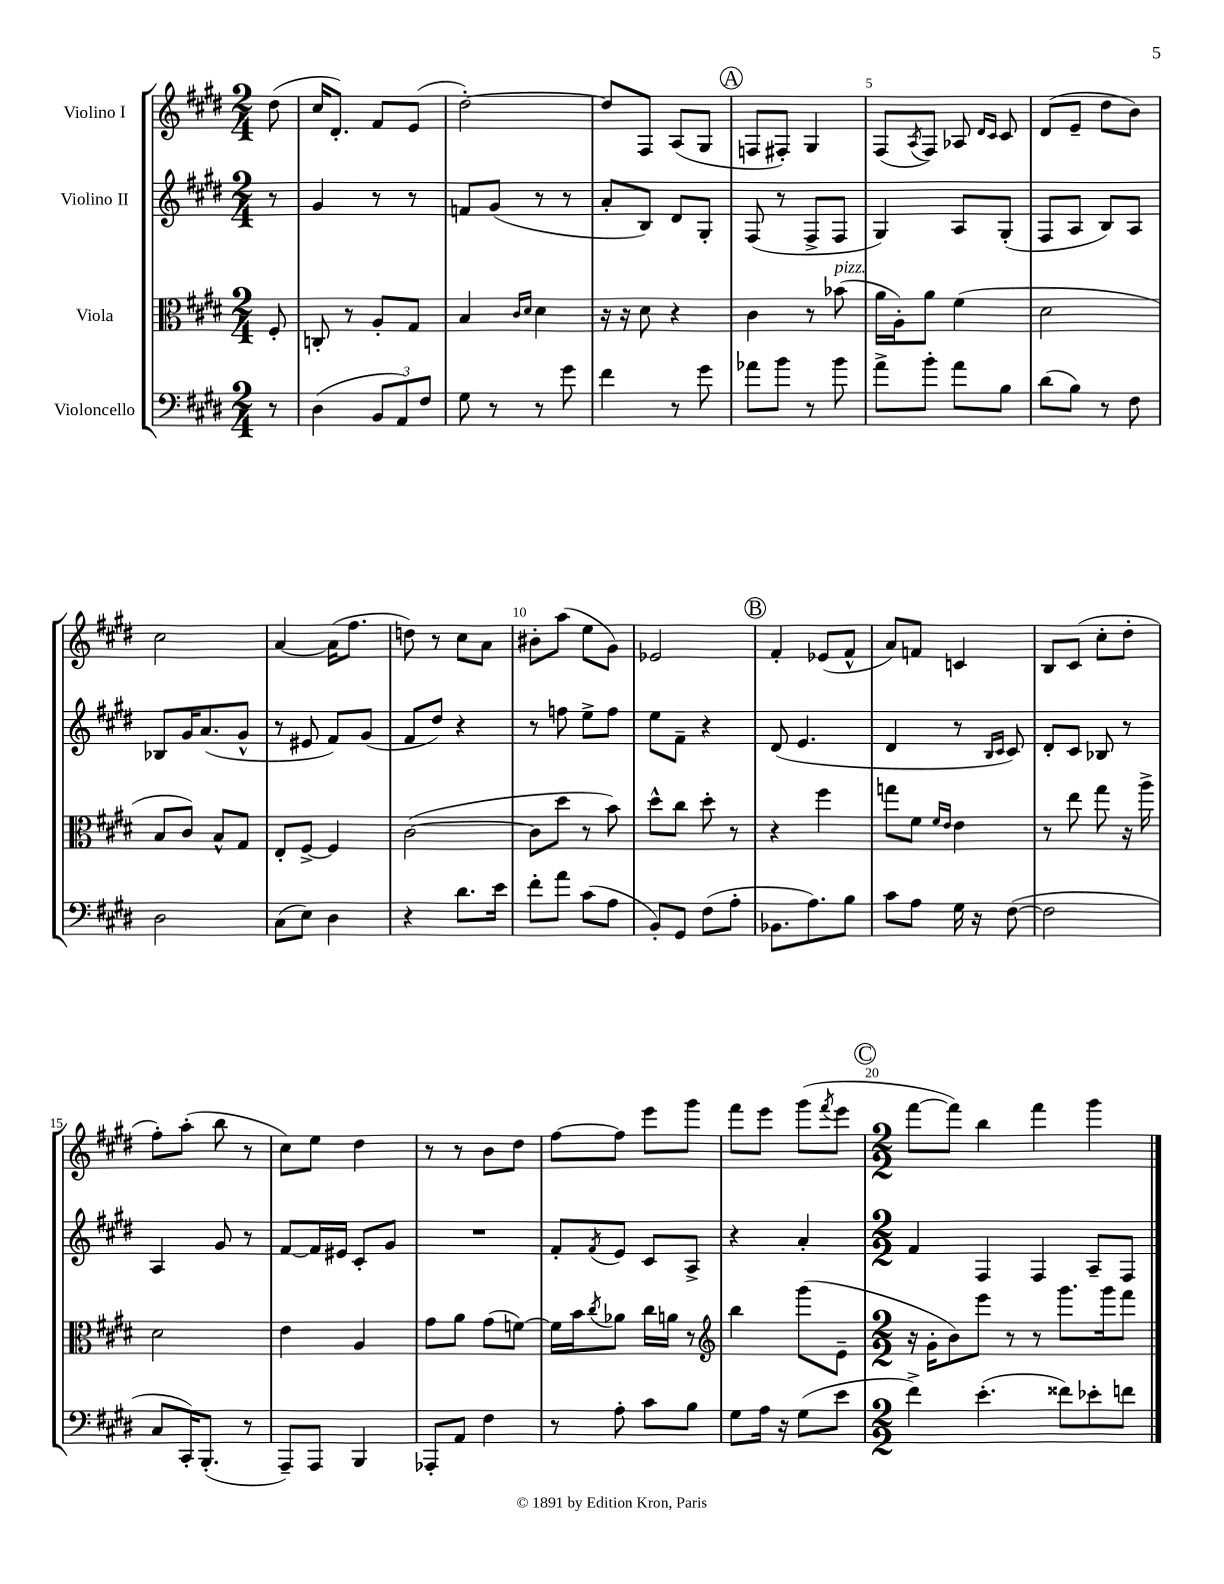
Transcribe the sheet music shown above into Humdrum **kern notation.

**kern	**kern	**kern	**kern
*staff4	*staff3	*staff2	*staff1
*clefF4	*clefC3	*clefG2	*clefG2
*k[f#c#g#d#]	*k[f#c#g#d#]	*k[f#c#g#d#]	*k[f#c#g#d#]
*M2/4	*M2/4	*M2/4	*M2/4
8r	8F#'	8r	(8dd#
=	=	=	=
(4D#	8C'	4g#	16cc#
.	.	.	8.d#')
.	8r	.	.
12BB	8A'	8r	8f#
12AA)	.	.	.
.	8G#	8r	(8e
12F#	.	.	.
=	=	=	=
8G#	4B	8f	[2dd#')
8r	.	(8g#	.
.	16qqc#	.	.
.	16qqd#	.	.
8r	4d#	8r	.
8g#	.	8r	.
=	=	=	=
4f#	16r	8a'	8dd#]
.	16r	.	.
.	8d#	8B)	8F#
8r	4r	8d#	(8A
8g#	.	8G#'	8G#
=	=	=	=
8a-	4c#	(8F#	8F
8b	.	8r	8F#')
8r	8r	8F#^	4G#
8b	(8b-	8F#	.
=	=	=	=
8a^	16a	4G#)	(8F#
.	16A')	.	.
.	.	.	8qA
8b'	8a	.	8F#)
8a	(4f#	8A	8A-
.	.	.	16qqd#
.	.	.	16qqc#
8B	.	(8G#'	8c#
=	=	=	=
(8d#	2d#	8F#	(8d#
8B)	.	8A	8e~
8r	.	8B)	8dd#
8F#	.	8A	8b)
=	=	=	=
2D#	8B	8B-	2cc#
.	8c#)	16g#	.
.	.	(8.a	.
.	8B^^	.	.
.	8G#	8g#^^	.
=	=	=	=
(8C#	8E'	8r	[4a
8E)	[8F#^	8e#	.
4D#	4F#]	8f#)	(16a]
.	.	.	8.ff#
.	.	(8g#	.
=	=	=	=
4r	([2c#	8f#	8dd)
.	.	8dd#)	8r
8.d#	.	4r	8cc#
.	.	.	8a
16e	.	.	.
=	=	=	=
8f#'	8c#]	8r	8b#'
8a	8dd#	8ff	(8aa
(8c#	8r	8ee^	8ee
8A	8b)	8ff	8g#)
=	=	=	=
8BB')	8dd#^^	8ee	2e-
8GG#	8cc#	8f#~	.
(8F#	8dd#'	4r	.
8A'	8r	.	.
=	=	=	=
8.BB-	4r	(8d#	4f#'
.	.	4.e	.
8.A)	.	.	.
.	4ff#	.	(8e-
8B	.	.	8f#^^
=	=	=	=
8c#	8gg	4d#	8a)
8A	8f#	.	8f
.	16qqf#	.	.
.	16qqe	.	.
16G#	4e	8r	4c
16r	.	.	.
.	.	16qqB	.
.	.	16qqc#	.
([8F#	.	8c#)	.
=	=	=	=
2F#]	8r	8d#'	8B
.	8ee	8c#	(8c#
.	8gg#	8B-	8cc#'
.	16r	8r	8dd#'
.	16aa^	.	.
=	=	=	=
8C#	2d#	4A	8ff#')
16CC#')	.	.	(8aa'
(8.BBB'	.	.	.
.	.	8g#	8bb
8r	.	8r	8r
=	=	=	=
8AAA~)	4e	[8f#	8cc#)
8AAA	.	16f#]	8ee
.	.	16e#	.
4BBB	4A	8c#'	4dd#
.	.	8g#	.
=	=	=	=
8AAA-'	8g#	2r	8r
8AA	8a	.	8r
4F#	(8g#	.	8b
.	[8f)	.	8dd#
=	=	=	=
8r	16f]	8f#'	[8ff#
.	16b	.	.
.	8qcc#	8qf#	.
8A'	8a-	8e	8ff#]
8c#	16cc#	8c#	8eee
.	16a	.	.
8B	8r	8A^	8ggg#
=	=	=	=
*	*clefG2	*	*
8G#	4bb	4r	8fff#
16A	.	.	8eee
16r	.	.	.
(8G#	(8ggg#	4a'	(8ggg#
.	.	.	8qfff#
8e	8e~	.	8eee
=	=	=	=
*M2/2	*M2/2	*M2/2	*M2/2
4f#^)	16r	4f#	[8fff#
.	16g#'	.	.
.	8b)	.	8fff#])
(4.e'	8eee	4F#	4bb
.	8r	.	.
.	8r	4F#	4fff#
8f##)	8.ggg#	.	.
8e-'	.	8A~	4ggg#
.	16ggg#	.	.
8f	8fff#	8F#	.
==	==	==	==
*-	*-	*-	*-
